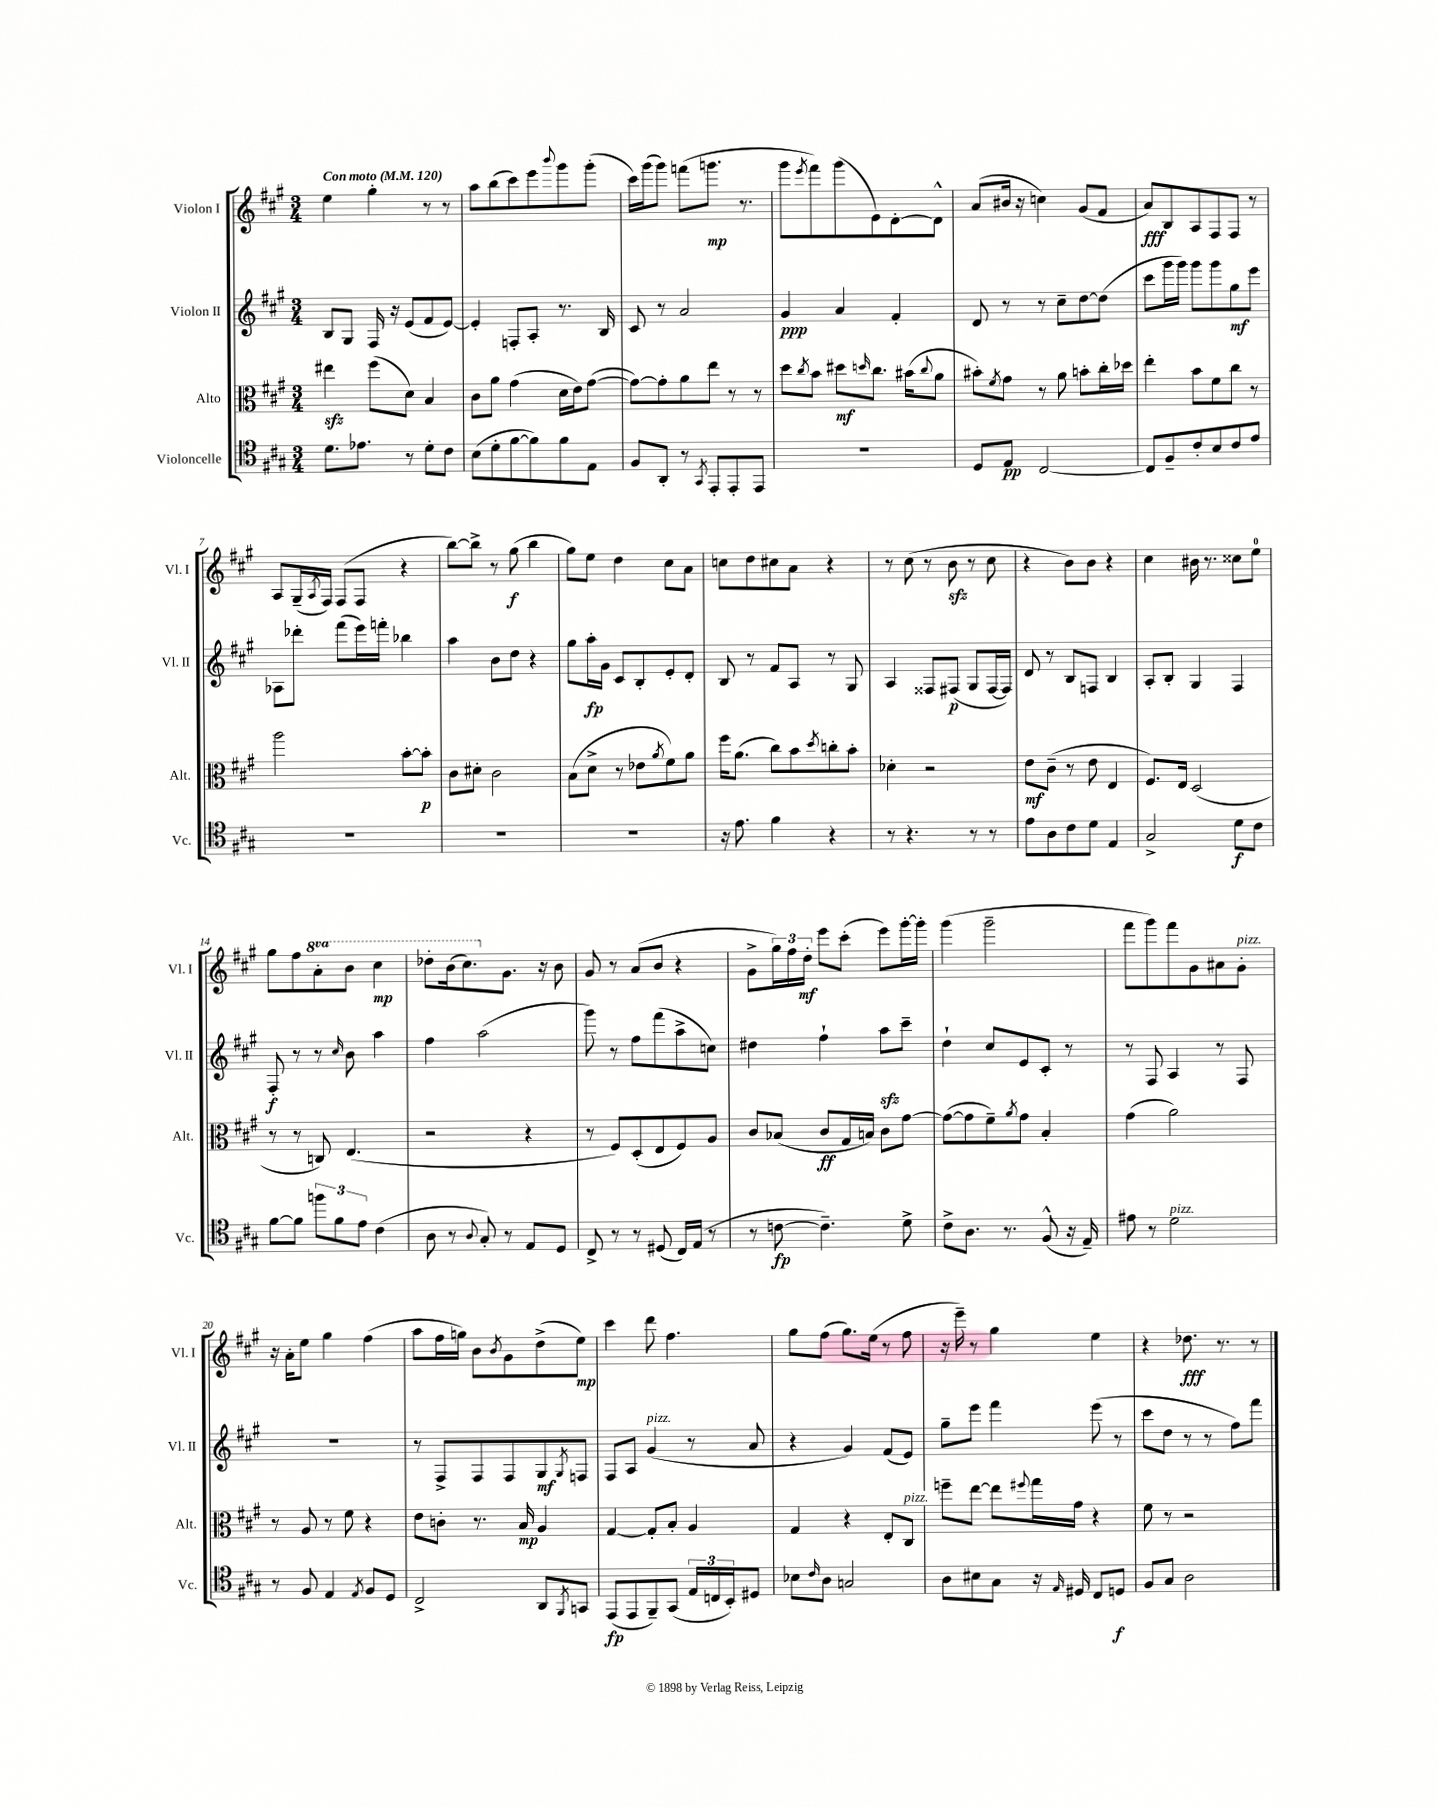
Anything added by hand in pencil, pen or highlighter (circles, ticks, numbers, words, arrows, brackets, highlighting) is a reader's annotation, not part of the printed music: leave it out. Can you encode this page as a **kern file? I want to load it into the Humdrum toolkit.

**kern	**dynam	**kern	**dynam	**kern	**dynam	**kern	**dynam
*part4	*part4	*part3	*part3	*part2	*part2	*part1	*part1
*staff4	*staff4	*staff3	*staff3	*staff2	*staff2	*staff1	*staff1
*I"Violoncelle	*	*I"Alto	*	*I"Violon II	*	*I"Violon I	*
*I'Vc.	*	*I'Alt.	*	*I'Vl. II	*	*I'Vl. I	*
*clefC4	*	*clefC3	*	*clefG2	*	*clefG2	*
*k[f#c#g#]	*	*k[f#c#g#]	*	*k[f#c#g#]	*	*k[f#c#g#]	*
*M3/4	*	*M3/4	*	*M3/4	*	*M3/4	*
*MM120	*	*MM120	*	*MM120	*	*MM120	*
=1	=1	=1	=1	=1	=1	=1	=1
!	!	!	!	!	!	!LO:TX:a:B:t=Con moto	!
8.d\L	.	4ee#Xzz\	.	8B/L	.	4ee\	.
.	.	.	.	8G#/J	.	.	.
8.e-X\J	.	.	.	.	.	.	.
.	.	(8ff#\L	.	16F#/	.	4gg#'\	.
.	.	.	.	16r	.	.	.
8r	.	8d\J)	.	(8e/L	.	.	.
8d'\L	.	4B/	.	8f#/	.	8r	.
8c#\J	.	.	.	[8e/J)	.	8r	.
=2	=2	=2	=2	=2	=2	=2	=2
(8B\L	.	8c#\L	.	4e'/]	.	8aa\L	.
8d'\	.	8a\J	.	.	.	(8bb\	.
[8f#\	.	(4g#\	.	8Fn'/L	.	8ccc#\)	.
8f#\])	.	.	.	8A'/J	.	8eee\	.
.	.	.	.	.	.	8qqbbb/	.
8f#\	.	16d\LL	.	8.r	.	8ggg#\	.
.	.	16e\J)	.	.	.	.	.
8E\J	.	([8g#\J	.	.	.	(8ggg#'\J	.
.	.	.	.	16B/	.	.	.
=3	=3	=3	=3	=3	=3	=3	=3
8F#/L	.	8g#\L_)	.	8c#/	.	16ccc#\LL)	.
.	.	.	.	.	.	(16ggg#\J	.
8AA'/J	.	8g#'\]	.	8r	.	8ggg#\J)	.
8r	.	8a\	.	2a/	.	(8fffn\L	.
8qGG#/	.	.	.	.	.	.	.
8EE'/L	.	8ee\J	.	.	.	8.gggn\J	mp
8EE'/	.	8r	.	.	.	.	.
.	.	.	.	.	.	8.r	.
8EE/J	.	8r	.	.	.	.	.
=4	=4	=4	=4	=4	=4	=4	=4
2.r	.	8dd\L	.	4g#/	ppp	8ggg#\L	.
.	.	8qcc#/	.	.	.	8qeee/	.
.	.	8b\J	.	.	.	8fff#\)	.
.	.	8dd#X\L	mf	4a/	.	(8ggg#\	.
.	.	16qqddn/	.	.	.	.	.
.	.	8.cc#\J	.	.	.	8e\)	.
.	.	.	.	4f#'/	.	[8d'\	.
.	.	(16b#X\KL	.	.	.	.	.
.	.	8qqcc#/	.	.	.	.	.
.	.	8a\J	.	.	.	8d^^\J]	.
=5	=5	=5	=5	=5	=5	=5	=5
8D/L	.	8b#X'\L)	.	8d/	.	(8a/L	.
.	.	8qf#/	.	.	.	.	.
8E/J	pp	8g#\J	.	8r	.	16b#X/Jk	.
.	.	.	.	.	.	16r	.
[2C#/	.	8r	.	8r	.	4ccn\)	.
.	.	8a\	.	8cc#~\L	.	.	.
.	.	8bn'\L	.	[8dd\	.	(8g#/L	.
.	.	16cc#'\L	.	(8dd\J]	.	8f#/J	.
.	.	16dd-X\JJ	.	.	.	.	.
=6	=6	=6	=6	=6	=6	=6	=6
8C#/L]	.	4ee'\	.	8ccc#\L	.	8a/L)	fff
8F#~/	.	.	.	16ggg#\L	.	8B/	.
.	.	.	.	16ggg#\JJ)	.	.	.
8c#'/	.	8b\L	.	8ggg#\L	.	8A/	.
8B/	.	8f#\	.	8ggg#\	.	8F#/	.
8c#/	.	8cc#\J	.	8gg#\	mf	8F#/J	.
8e/J	.	8r	.	8eee\J	.	8r	.
!!LO:LB:g=z
=7	=7	=7	=7	=7	=7	=7	=7
2.r	.	2aa\	.	8A-X\L	.	8A/L	.
.	.	.	.	8ddd-X'\J	.	(16G#~/L	.
.	.	.	.	.	.	8qA/	.
.	.	.	.	.	.	16F#/JJ)	.
.	.	.	.	(8fff#\L	.	(8F#/L	.
.	.	.	.	16eee\L)	.	8F#/J	.
.	.	.	.	16fffn'\JJ	.	.	.
.	.	[8b'\L	.	4bb-X\	.	4r	.
.	.	8b'\J]	p	.	.	.	.
=8	=8	=8	=8	=8	=8	=8	=8
2.r	.	8c#\L	.	4aa\	.	[8bb\L)	.
.	.	8d#X'\J	.	.	.	8bb^\J]	.
.	.	2c#\	.	8b\L	.	8r	.
.	.	.	.	8dd\J	.	(8gg#\	f
.	.	.	.	4r	.	4bb\	.
=9	=9	=9	=9	=9	=9	=9	=9
2.r	.	(8B\L	.	8gg#\L	.	8gg#\L)	.
.	.	8d^\J	.	16aa'\L	fp	8ee\J	.
.	.	.	.	16g#\JJ	.	.	.
.	.	8r	.	8c#/L	.	4dd\	.
.	.	8e-X\L	.	8B'/	.	.	.
.	.	8qa/	.	.	.	.	.
.	.	8f#\)	.	8e'/	.	8cc#\L	.
.	.	8a\J	.	8d'/J	.	8a\J	.
=10	=10	=10	=10	=10	=10	=10	=10
16r	.	16ff#\KL	.	8B/	.	8ccn\L	.
8.e\	.	(8.a\J	.	.	.	.	.
.	.	.	.	8r	.	8dd\	.
4f#\	.	8cc#\L)	.	8f#/L	.	8cc#X\	.
.	.	8b\	.	8A/J	.	8a\J	.
.	.	8qdd/	.	.	.	.	.
4r	.	8ccn'\	.	8r	.	4r	.
.	.	8b'\J	.	8G#/	.	.	.
=11	=11	=11	=11	=11	=11	=11	=11
8r	.	4d-X'\	.	4A/	.	8r	.
4.r	.	.	.	.	.	(8cc#\	.
.	.	2r	.	8F##X/L	.	8r	.
.	.	.	.	(8F#X/J	p	8bzz\	.
8r	.	.	.	8G#/L	.	8r	.
8r	.	.	.	[16F#/L	.	8cc#\	.
.	.	.	.	16F#/JJ])	.	.	.
=12	=12	=12	=12	=12	=12	=12	=12
8e\L	.	8e\L	mf	8d/	.	4r	.
8A\	.	(8c#~\J	.	8r	.	.	.
8c#\	.	8r	.	8B/L	.	8b\L)	.
8d\J	.	8e\	.	8Fn/J	.	8b\J	.
4E/	.	4E/	.	4B/	.	4r	.
=13	=13	=13	=13	=13	=13	=13	=13
2G#^/	.	8.F#/L)	.	8A'/L	.	4cc#\	.
.	.	.	.	8B'/J	.	.	.
.	.	16E/Jk	.	.	.	.	.
.	.	(2D/	.	4G#/	.	16b#X\	.
.	.	.	.	.	.	8.r	.
8d\L	f	.	.	4F#/	.	8cc##X\L	.
8c#\J	.	.	.	.	.	8ee\J	.
!!LO:LB:g=z
=14	=14	=14	=14	=14	=14	=14	=14
[8f#\L	.	8r	.	8F#'/	f	8gg#\L	.
8f#\J]	.	8r	.	8r	.	8ff#\	.
*	*	*	*	*	*	*8va	*
12ffn\L	.	8Cn/)	.	8r	.	8aa'\	.
12f#\	.	.	.	.	.	.	.
.	.	.	.	16qqcc#/	.	.	.
.	.	(4.E/	.	8b\	.	8bb\J	.
12e\J	.	.	.	.	.	.	.
(4c#\	.	.	.	4aa\	.	4ccc#\	mp
=15	=15	=15	=15	=15	=15	=15	=15
8A\	.	2r	.	4ff#\	.	8ddd-X'\L	.
8r	.	.	.	.	.	(16bb\k	.
.	.	.	.	.	.	8.ccc#\)	.
8qqA/	.	.	.	.	.	.	.
8G#'/)	.	.	.	(2aa\	.	.	.
*	*	*	*	*	*	*X8va	*
8r	.	.	.	.	.	8.g#\J	.
8E/L	.	4r	.	.	.	.	.
.	.	.	.	.	.	16r	.
8D/J	.	.	.	.	.	8b\	.
=16	=16	=16	=16	=16	=16	=16	=16
8C#^/	.	8r	.	8ggg#\)	.	8g#/	.
8r	.	8F#/L)	.	8r	.	8r	.
8r	.	(8D'/	.	8ff#\L	.	(8a/L	.
(8D#X/	.	8E/	.	(8fff#\	.	8b/J	.
16C#/LL)	.	8F#/)	.	8aa^\	.	4r	.
(16E/JJ	.	.	.	.	.	.	.
8r	.	8A/J	.	8ccn\J)	.	.	.
=17	=17	=17	=17	=17	=17	=17	=17
8r	.	8c#/L	.	4dd#X\	.	8g#^\L	.
[8cn\	fp	(8B-X/J	.	.	.	24gg#\L)	.
.	.	.	.	.	.	24ff#\	.
.	.	.	.	.	.	24dd'\JJ	mf
4.c~\])	.	8c#/L	ff	4ff#`\	.	8eee\L	.
.	.	16G#/L	.	.	.	(8ccc#'\J	.
.	.	16Bn/JJ)	.	.	.	.	.
.	.	8c#\L	.	8aazz\L	.	8eee\L)	.
8d^\	.	[8g#\J	.	8ccc#~\J	.	[16ggg#'\L	.
.	.	.	.	.	.	16ggg#'\JJ]	.
=18	=18	=18	=18	=18	=18	=18	=18
8c#^\L	.	(8g#\L_	.	4dd`\	.	(4ggg#\	.
8.A\J	.	8g#\]	.	.	.	.	.
.	.	8f#~\)	.	8cc#/L	.	2ggg#~\	.
8.r	.	.	.	.	.	.	.
.	.	8qa/	.	.	.	.	.
.	.	8g#\J	.	8e/	.	.	.
(8F#^^/	.	4B'/	.	8c#'/J	.	.	.
16r	.	.	.	8r	.	.	.
16E~/)	.	.	.	.	.	.	.
=19	=19	=19	=19	=19	=19	=19	=19
8e#X\	.	(4g#\	.	8r	.	8fff#\L	.
8r	.	.	.	8F#/	.	8ggg#\)	.
!LO:TX:a:i:t=pizz.	!	!	!	!	!	!	!
2d\	.	2a\)	.	4A/	.	8fff#\	.
.	.	.	.	.	.	8g#\	.
.	.	.	.	8r	.	8a#X\	.
!	!	!	!	!	!	!LO:TX:a:i:t=pizz.	!
.	.	.	.	8F#/	.	8g#'\J	.
!!LO:LB:g=z
=20	=20	=20	=20	=20	=20	=20	=20
8r	.	8r	.	2.r	.	16r	.
.	.	.	.	.	.	16a'\KL	.
8F#/	.	8A/	.	.	.	8ee\J	.
4E/	.	8r	.	.	.	4gg#\	.
.	.	8f#\	.	.	.	.	.
8qE/	.	.	.	.	.	.	.
8F#/L	.	4r	.	.	.	(4ff#\	.
8D/J	.	.	.	.	.	.	.
=21	=21	=21	=21	=21	=21	=21	=21
2C#^/	.	8e\L	.	8r	.	8aa\L	.
.	.	8cn'\J	.	8F#^/L	.	16ff#\L	.
.	.	.	.	.	.	16ggn\JJ)	.
.	.	8.r	.	8F#/	.	8b\L	.
.	.	.	.	.	.	8qb/	.
.	.	.	.	8F#/	.	8g#\	.
.	.	16B/	mp	.	.	.	.
8AA/L	.	4A/	.	8G#/	mf	(8dd^\	.
8qFF#/	.	.	.	8qG#/	.	.	.
8GGn/J	.	.	.	8Fn/J	.	8ee\J)	mp
=22	=22	=22	=22	=22	=22	=22	=22
(8EE/L	fp	[4G#/	.	8F#/L	.	4ccc#\	.
8EE/	.	.	.	8A/J	.	.	.
!	!	!	!	!LO:TX:a:i:t=pizz.	!	!	!
8FF#~/)	.	8G#'/L]	.	(4g#/	.	8ddd\	.
(8GG#/J	.	8B'/J	.	.	.	4.ff#\	.
24E/LL	.	4A/	.	8r	.	.	.
24Cn/	.	.	.	.	.	.	.
24BB'/J)	.	.	.	.	.	.	.
8D#X/J	.	.	.	8a/	.	.	.
=23	=23	=23	=23	=23	=23	=23	=23
8B-X\L	.	4G#/	.	4r	.	8gg#\L	.
16qqc#/	.	.	.	.	.	.	.
8A\J	.	.	.	.	.	(8ff#\J	.
2Gn/	.	4r	.	4g#/)	.	8.gg#\L)	.
.	.	.	.	.	.	(16ee\Jk	.
.	.	8E'/L	.	(8f#/L	.	8r	.
!	!	!LO:TX:a:i:t=pizz.	!	!	!	!	!
.	.	8C#/J	.	8e/J)	.	8ff#\	.
=24	=24	=24	=24	=24	=24	=24	=24
8A\L	.	8ffn~\L	.	8gg#~\L	.	16r	.
.	.	.	.	.	.	16eee~\)	.
8B#X\	.	[8ee\J	.	8eee\J	.	8r	.
8G#\J	.	8ee\L]	.	4fff#\	.	4gg#\	.
.	.	8qqff#X/	.	.	.	.	.
16r	.	16gg#\L	.	.	.	.	.
16qqE/	.	.	.	.	.	.	.
16D#X/	.	16g#\JJ	.	.	.	.	.
8C#/L	.	4r	.	(8eee\	.	4ee\	.
8Dn/J	f	.	.	8r	.	.	.
=25	=25	=25	=25	=25	=25	=25	=25
8F#/L	.	8f#\	.	8ccc#\L	.	4r	.
8G#/J	.	8r	.	8dd\J	.	.	.
2A\	.	2r	.	8r	.	8.dd-X\	fff
.	.	.	.	8r	.	.	.
.	.	.	.	.	.	8.r	.
.	.	.	.	8ff#\L)	.	.	.
.	.	.	.	8fff#\J	.	8r	.
==	==	==	==	==	==	==	==
*-	*-	*-	*-	*-	*-	*-	*-
